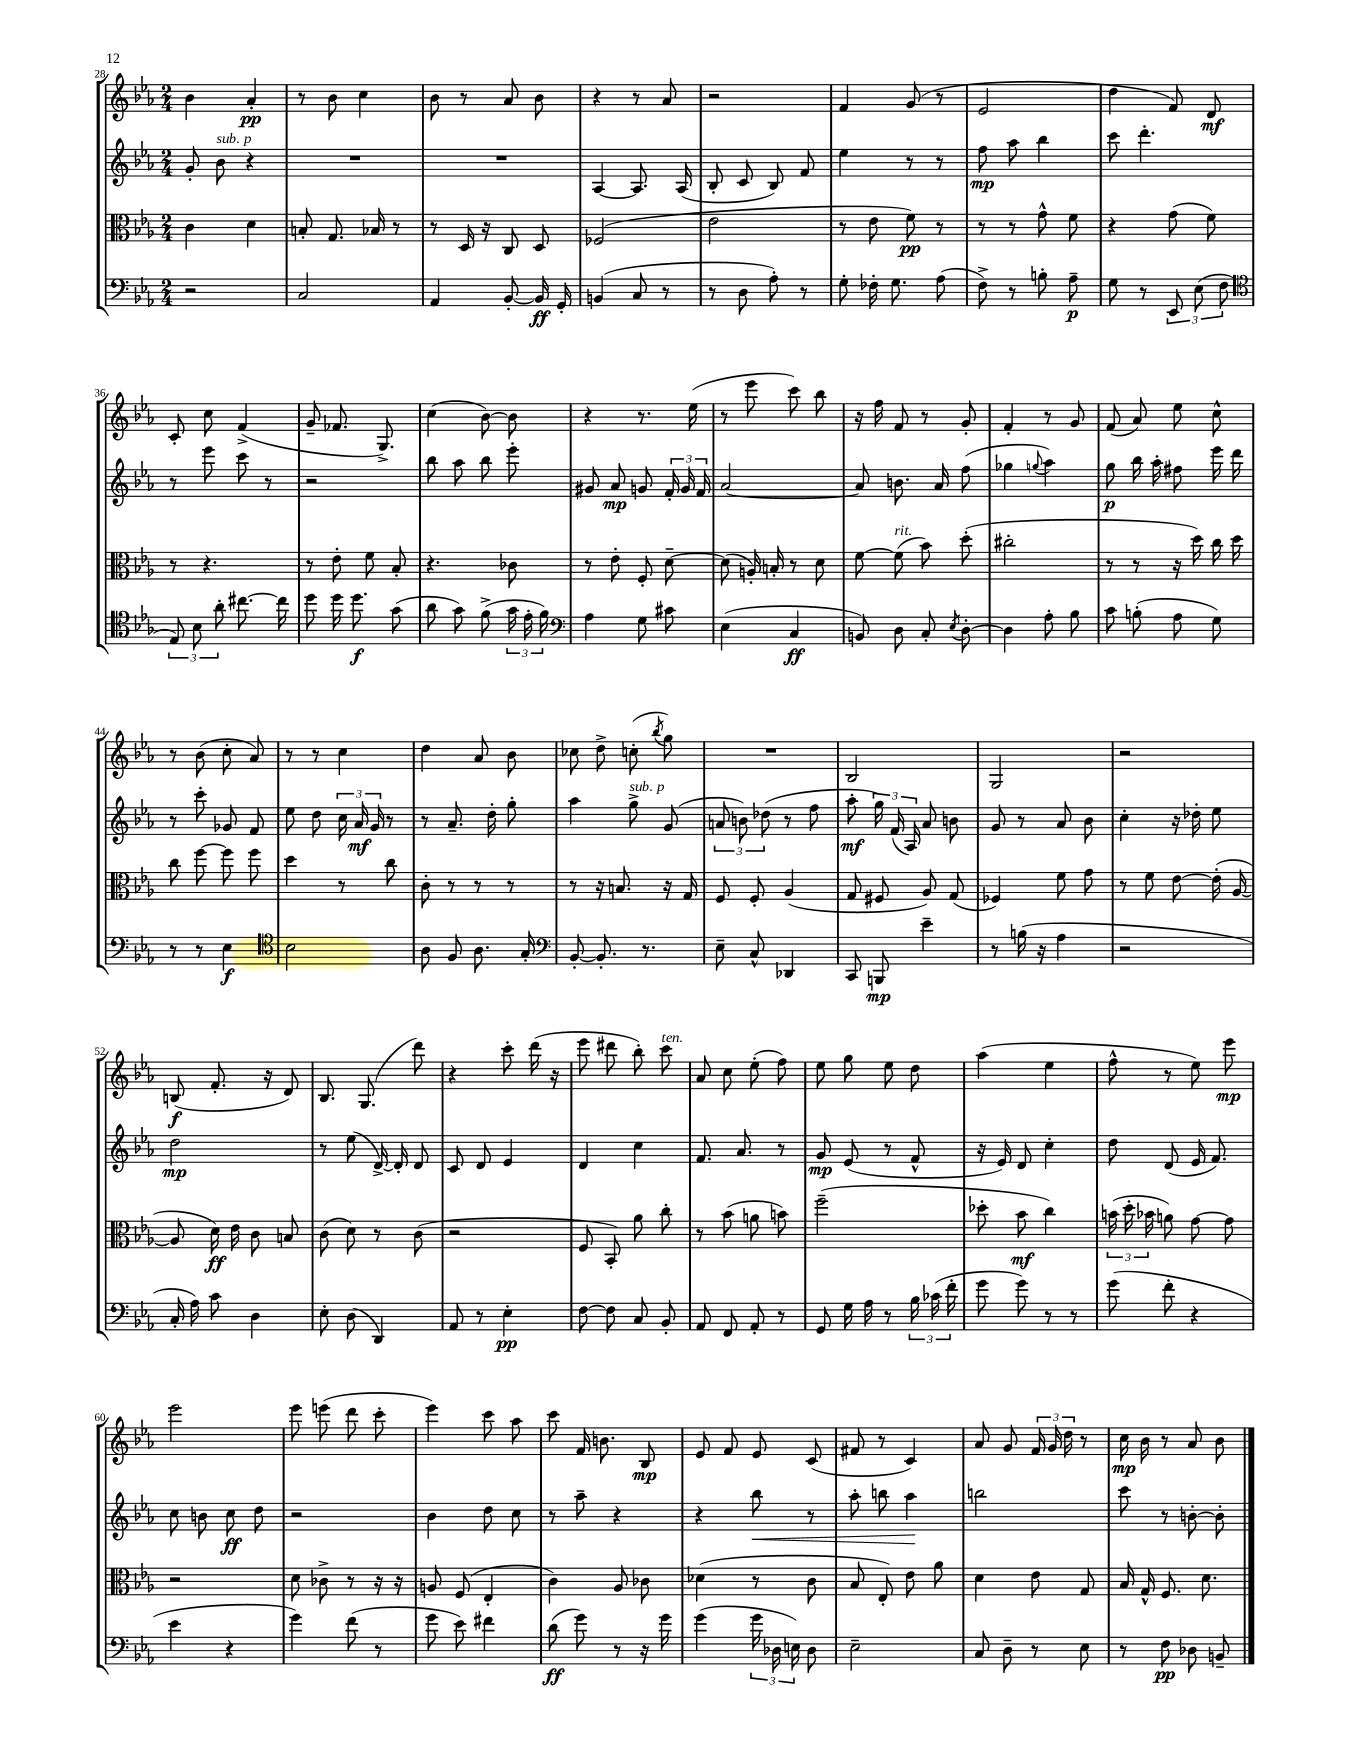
<<
\new StaffGroup <<
\new Staff = "s0" {
    \clef treble \key ees \major \numericTimeSignature \time 2/4
    \autoBeamOff bes'4 aes'4-.\pp |
    r8 bes'8 c''4 |
    bes'8 r8 aes'8 bes'8 |
    r4 r8 aes'8 |
    r2 |
    f'4 g'8( r8 |
    ees'2 |
    d''4 f'8) d'8\mf |
    c'8-. c''8 f'4->( |
    g'8-- fes'8. g8.->) |
    c''4( bes'8~) bes'8 |
    r4 r8. ees''16( |
    r8 ees'''8 c'''8) bes''8 |
    r16 f''16 f'8 r8 g'8-. |
    f'4-. r8 g'8 |
    f'8( aes'8) ees''8 c''8-^ |
    r8 bes'8( c''8-. aes'8) |
    r8 r8 c''4 |
    d''4 aes'8 bes'8 |
    ces''8 d''8-> c''8-.( \acciaccatura { bes''8 } g''8) |
    R2 |
    bes2 |
    g2 |
    r2 |
    b8\f( f'8.-. r16 d'8) |
    bes8. g8.( d'''8) |
    r4 c'''8-. d'''16( r16 |
    ees'''8 dis'''8 bes''8-.) c'''8^\markup { \italic "ten." } |
    aes'8 c''8 ees''8-.( f''8) |
    ees''8 g''8 ees''8 d''8 |
    aes''4( ees''4 |
    f''8-^ r8 ees''8) ees'''8\mp |
    ees'''2 |
    ees'''8 e'''8( d'''8 c'''8-. |
    ees'''4) c'''8 aes''8 |
    c'''8 f'16 b'8. bes8\mp |
    ees'8 f'8 ees'8 c'8( |
    fis'8 r8 c'4) |
    aes'8 g'8 \tuplet 3/2 { f'16 g'16 d''16 } r8 |
    c''16\mp bes'16 r8 aes'8 bes'8 \bar "|." |
}
\new Staff = "s1" {
    \clef treble \key ees \major \numericTimeSignature \time 2/4
    \autoBeamOff g'8-. bes'8^\markup { \italic "sub. p" } r4 |
    R2 |
    R2 |
    aes4~ aes8. aes16( |
    bes8-. c'8 bes8) f'8 |
    ees''4 r8 r8 |
    f''8\mp aes''8 bes''4 |
    c'''8 d'''4.-. |
    r8 ees'''8 c'''8 r8 |
    r2 |
    bes''8 aes''8 bes''8 ees'''8-. |
    gis'8 aes'8\mp g'8 \tuplet 3/2 { f'16-. g'16 f'16 } |
    aes'2~ |
    aes'8 b'8. aes'16 f''8( |
    ges''4 \appoggiatura { g''8 } aes''4) |
    g''8\p bes''16 aes''16-. fis''8 ees'''16 d'''16 |
    r8 c'''8-. ges'8 f'8 |
    ees''8 d''8 \tuplet 3/2 { c''16 aes'16\mf g'16 } r8 |
    r8 aes'8.-- d''16-. g''8-. |
    aes''4 g''8->^\markup { \italic "sub. p" } g'8( |
    \tuplet 3/2 { a'8 b'8) des''8( } r8 f''8 |
    aes''8-.\mf \tuplet 3/2 { g''16) f'16( aes16) } aes'8 b'8 |
    g'8 r8 aes'8 bes'8 |
    c''4-. r16 des''16-. ees''8 |
    d''2\mp |
    r8 ees''8( d'16~->) d'16-. d'8 |
    c'8 d'8 ees'4 |
    d'4 c''4 |
    f'8. aes'8. r8 |
    g'8\mp ees'8( r8 f'8-^ |
    r16 ees'16) d'8 c''4-. |
    d''8 d'8( ees'16 f'8.) |
    c''8 b'8 c''8\ff d''8 |
    r2 |
    bes'4 d''8 c''8 |
    r8 aes''8-- r4 |
    r4 bes''8\< r8 |
    aes''8-. b''8 aes''4\! |
    b''2 |
    c'''8 r8 b'8~-. b'8-. \bar "|." |
}
\new Staff = "s2" {
    \clef alto \key ees \major \numericTimeSignature \time 2/4
    \autoBeamOff c'4 d'4 |
    b8-. g8. bes16 r8 |
    r8 d16 r16 c8 d8 |
    fes2( |
    ees'2 |
    r8 ees'8 f'8\pp) r8 |
    r8 r8 g'8-^ f'8 |
    r4 g'8( f'8) |
    r8 r4. |
    r8 ees'8-. f'8 bes8-. |
    r4. ces'8 |
    r8 ees'8-. f8-. d'8~-- |
    d'8( a16-.) b16-. r8 d'8 |
    f'8~ f'8^\markup { \italic "rit." }( bes'8) d''8-.( |
    cis''2-. |
    r8 r8 r16 d''16) c''16 d''16 |
    c''8 f''8~ f''8 f''8 |
    d''4 r8 c''8 |
    c'8-. r8 r8 r8 |
    r8 r16 b8. r16 g16 |
    f8 f8-. aes4( |
    g8 fis8 aes8) g8( |
    fes4) f'8 g'8 |
    r8 f'8 ees'8~ ees'16-.( aes16~ |
    aes8 d'16\ff) ees'16 c'8 b8 |
    c'8( d'8) r8 c'8( |
    r2 |
    f8 bes,8-.) aes'8 c''8-. |
    r8 bes'8( a'8 b'8) |
    f''2--( |
    des''8-. bes'8\mf c''4) |
    \tuplet 3/2 { b'16( d''16-. bes'16 } a'8) g'8~ g'8 |
    r2 |
    d'8 ces'8-> r8 r16 r16 |
    a8 f8( ees4-. |
    c'4) aes8 ces'8 |
    des'4( r8 c'8 |
    bes8 ees8-.) ees'8 aes'8 |
    d'4 ees'8 g8 |
    bes16 g16-^ f8. d'8. \bar "|." |
}
\new Staff = "s3" {
    \clef bass \key ees \major \numericTimeSignature \time 2/4
    \autoBeamOff r2 |
    c2 |
    aes,4 bes,8~-. bes,16\ff g,16-. |
    b,4( c8 r8 |
    r8 d8 aes8-.) r8 |
    g8-. fes16-. g8. aes8( |
    f8->) r8 b8-. aes8--\p |
    g8 r8 \tuplet 3/2 { ees,8 ees8( f8 } |
    \clef tenor \tuplet 3/2 { ees8) bes8 aes'8-. } cis''8.~ cis''16 |
    d''8 d''16 d''8.\f g'8( |
    aes'8 g'8) f'8->( \tuplet 3/2 { g'16 ees'16-. f'16) } |
    \clef bass aes4 g8 cis'8 |
    ees4( c4\ff |
    b,8) d8 c8-. \acciaccatura { ees8 } d8~-. |
    d4 aes8-. bes8 |
    c'8 b8-.( aes8 g8) |
    r8 r8 ees4\f |
    \clef tenor bes2 |
    aes8 f8 aes8. g16-. |
    \clef bass bes,8~-. bes,8.-. r8. |
    ees8-- c8-^ des,4 |
    c,8 b,,8\mp ees'4-- |
    r8 b16( r16 aes4 |
    r2 |
    c16-. aes16) c'8 d4 |
    ees8-. d8( d,4) |
    aes,8 r8 ees4-.\pp |
    f8~ f8 c8 bes,8-. |
    aes,8 f,8 aes,8-. r8 |
    g,8 g16 aes16 r8 \tuplet 3/2 { bes16 ces'16( f'16-. } |
    g'8 g'8) r8 r8 |
    g'8( f'8-. r4 |
    ees'4 r4 |
    g'4) f'8( r8 |
    g'8 ees'8) fis'4 |
    d'8\ff( g'8) r8 r16 g'16 |
    g'4( \tuplet 3/2 { g'16 des16 e16) } des8 |
    ees2-- |
    c8 d8-- r8 ees8 |
    r8 f8\pp des8 b,8-- \bar "|." |
}
>>
>>
\layout { \context { \Score currentBarNumber = #28 } }
